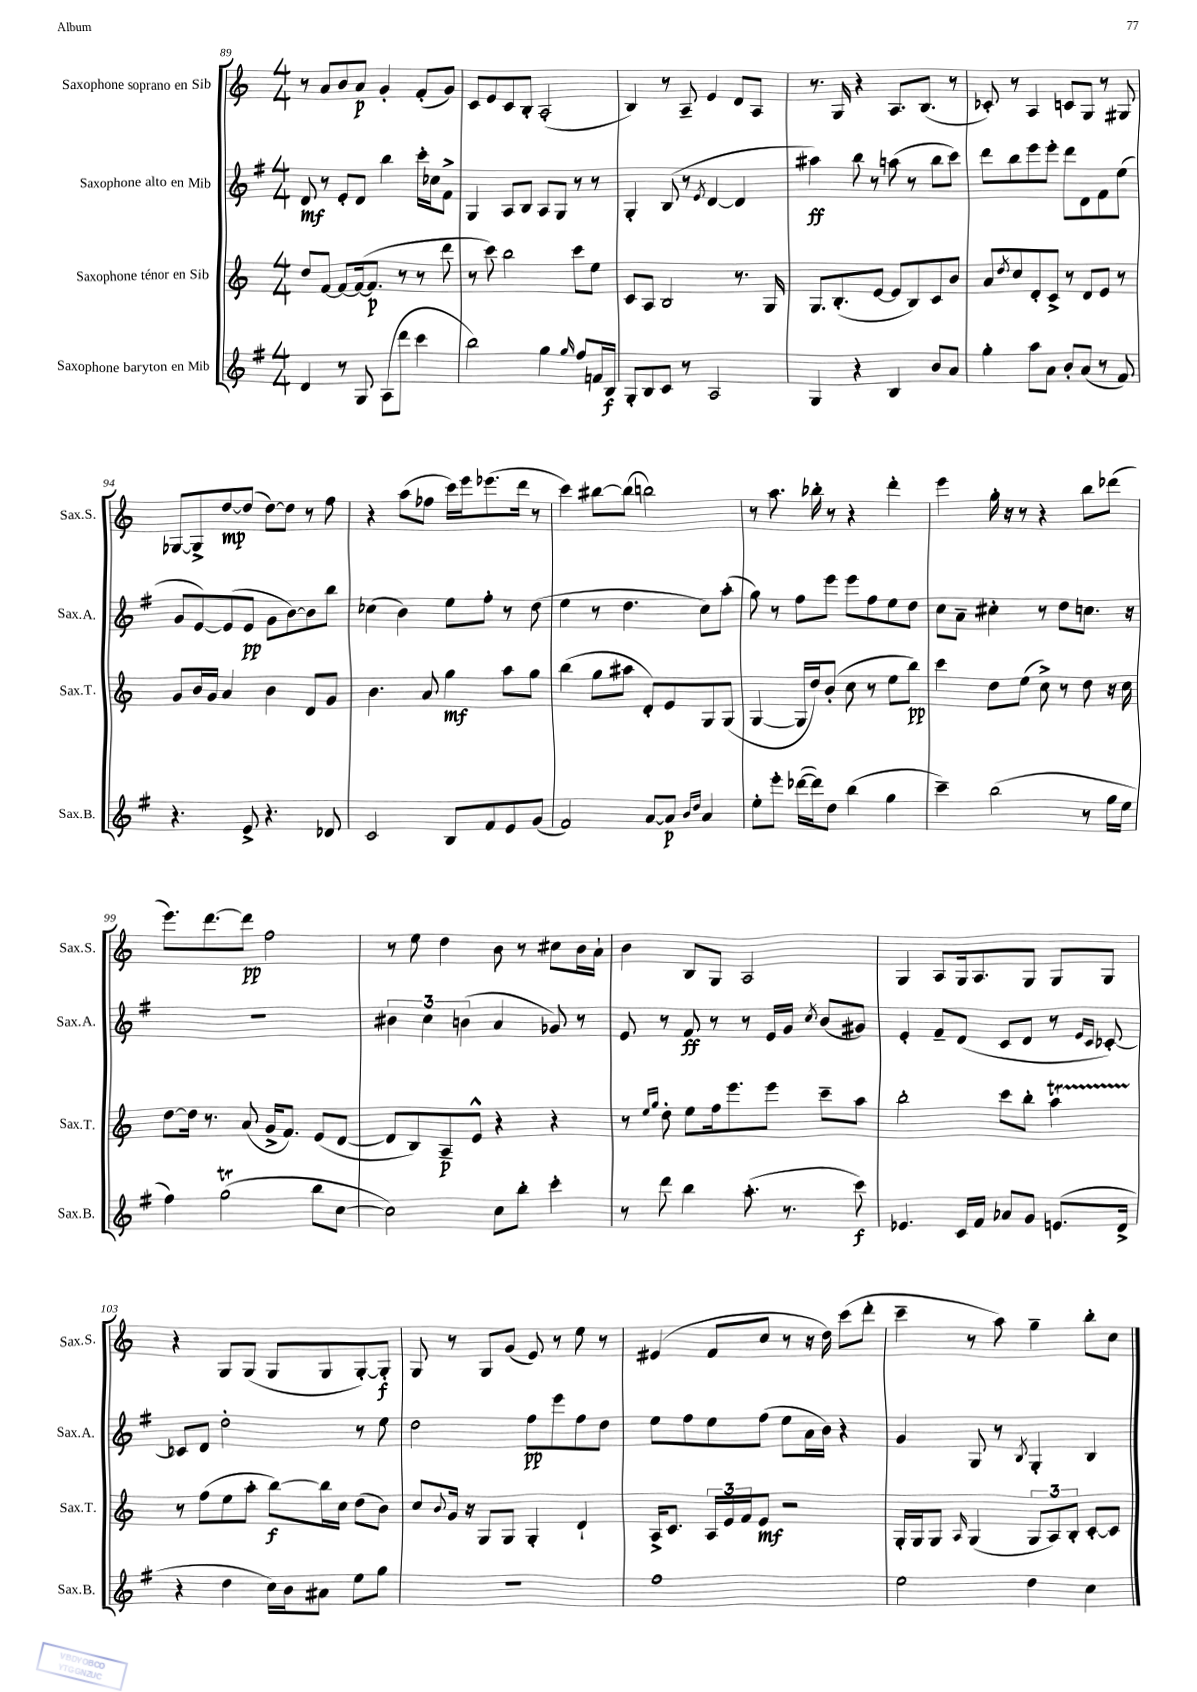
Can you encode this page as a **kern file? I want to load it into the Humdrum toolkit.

**kern	**kern	**kern	**kern
*staff4	*staff3	*staff2	*staff1
*clefG2	*clefG2	*clefG2	*clefG2
*k[f#]	*k[]	*k[f#]	*k[]
*M4/4	*M4/4	*M4/4	*M4/4
4d	8dd	8d	8r
.	[8f	8r	8a
8r	8f_	8e'	8b
8G	(16f_	8d	8a
.	8.f]	.	.
(8A	.	4bb	4g'
8ddd	8r	.	.
4ccc	8r	16ccc'	(8f'
.	.	16cc-	.
.	8ddd	8f#^	8g)
=	=	=	=
2bb)	8r	4G	8c
.	8ccc)	.	8e
.	2bb	8A	8c
.	.	8B	8B'
4gg	.	8A	(2A'
.	.	8G	.
16qqgg	.	.	.
8ff#	8ccc	8r	.
16f	8ee	8r	.
16B	.	.	.
=	=	=	=
8G'	8c	4G'	4B)
8B	8A	.	.
8c	2B	(8B	8r
8r	.	8r	8A~
.	.	8qe	.
2A	.	[4d	4e
.	8.r	4d]	8d
.	.	.	8A
.	16G	.	.
=	=	=	=
4G	8.G	4aa#)	8.r
.	(8.B'	.	16G
4r	.	8bb	4r
.	[8e	8r	.
4B	8e]	(8aa	8.A
.	8B)	8r	.
.	.	.	(8.B
8b	8c	8bb	.
8a	8b	8ccc)	8r
=	=	=	=
4gg'	8a	8ddd	8c-')
.	8qdd	.	.
.	8cc	8bb	8r
8aa	8d'	8eee	4A
8a	8c^	8eee'	.
8b'	8r	8ddd	8c
(8a	8d	8d	8G
8r	8e	8f#	8r
8f#)	8r	(8ee	8G#
=	=	=	=
4.r	8g	8g	[8G-
.	16b	[8e)	8G-^]
.	16g	.	.
.	4a	(8e]	[8dd
8e^	.	8e	(8dd]
4.r	4b	8g	[8dd)
.	.	[8b)	8dd]
.	8d	8b]	8r
8d-	8g	8bb	8ff
=	=	=	=
2c	4.b	(4cc-	4r
.	.	4b)	(8aa
.	8a	.	8ff-
8B	4gg	8ee	16ccc)
.	.	.	16eee
8f#	.	8ff#'	(8.eee-
8e	8aa	8r	.
.	.	.	16ddd
(8g	8gg	(8dd	8r
=	=	=	=
2f#)	(4bb	4ee	4ccc)
.	8gg	8r	[8bb#
.	8aa#	4.dd	(8bb#]
[8a	8d')	.	2bb)
8a]	8e	.	.
16qqb	.	.	.
16qqdd	.	.	.
4a	8G	8cc)	.
.	(8G	(8aa'	.
=	=	=	=
8ee'	[4G	8gg)	8r
8eee'	.	8r	8.aa
([16ddd-	16G]	8ff#	.
16ddd-])	16dd)	.	16bb-'
8dd	(8b'	8eee	8r
(4bb	8cc	8eee	4r
.	8r	8ff#	.
4gg	8ee	8ee	4ddd'
.	8bb)	8dd	.
=	=	=	=
4ccc~)	4ccc	8cc	4eee
.	.	8a~	.
(2bb	8dd	4cc#'	16gg'
.	.	.	16r
.	(8ee	.	8r
.	8cc^)	8r	4r
.	8r	8dd	.
8r	8dd	8.cc	8bb
16gg	16r	.	(8ddd-
16ee	16cc	16r	.
=	=	=	=
4ff#)	[8dd	1r	8.eee)
.	16dd]	.	.
.	8.r	.	[8.ddd
(2gg	.	.	.
.	(8a	.	8ddd]
.	16g^	.	2ff
.	8.f)	.	.
8bb	(8e	.	.
[8cc	[8d	.	.
=	=	=	=
2cc])	8d]	6b#	8r
.	8B)	.	8ee
.	.	6cc	.
.	8A~	.	4dd
.	.	(6b	.
.	8e^^	.	.
8cc	4r	4a	8b
8bb'	.	.	8r
4ccc'	4r	8g-)	8cc#
.	.	8r	16b
.	.	.	16a`
=	=	=	=
8r	8r	8e	4b
.	16qqee	.	.
.	16qqgg	.	.
8ddd	8dd'	8r	.
4bb	8ee	8f#	8B
.	16ff	8r	8G
.	8.eee	.	.
(8.aa'	.	8r	2A
.	8eee	16e	.
8.r	.	16g	.
.	.	8qcc	.
.	8ccc~	(8b	.
8ccc)	8aa	8g#)	.
=	=	=	=
4.e-	2bb'	4e'	4G
.	.	8f#~	8A
16c	.	(8d	16G
16f#	.	.	8.A
8a-	8ccc	8c	.
8g	8bb'	8d	8G
(8.e	4aa	8r	8G
.	.	16qqe	.
.	.	16qqc	.
.	.	[8c-')	8G
16d^	.	.	.
=	=	=	=
4r	8r	8c-]	4r
.	(8ff	8d	.
4dd	8ee	2dd'	8G
.	8aa'	.	(8G
16cc)	[8bb)	.	8G
16b	.	.	.
8a#	16bb]	.	8G
.	16cc	.	.
8ee	(8dd	8r	[8G')
8gg	8b)	8ee	8G']
=	=	=	=
1r	8cc	2dd	8G
.	8qqb	.	.
.	16g	.	8r
.	16r	.	.
.	8G	.	8G
.	8G	.	(8g
.	4G'	8ff#	8e)
.	.	8eee	8r
.	4d`	8ff#	8ee
.	.	8dd	8r
=	=	=	=
1ff#	16A^	8ee	(4e#
.	8.c	.	.
.	.	8ff#	.
.	24A	8ee	8f
.	24e	.	.
.	24f	.	.
.	8e	(8ff#	8cc
.	2r	8ee	8r
.	.	16a	16r
.	.	16b)	16dd)
.	.	4r	(8ccc
.	.	.	8ddd'
=	=	=	=
2ee	16G'	4g	4ccc~
.	16G	.	.
.	8G	.	.
.	16qqA	.	.
.	(4G	8G	8r
.	.	8r	8aa)
.	.	8qB	.
4dd	12G	4G'	4gg~
.	12A)	.	.
.	12B'	.	.
4cc	[8c'	4B	8bb'
.	8c]	.	8cc
==	==	==	==
*-	*-	*-	*-
